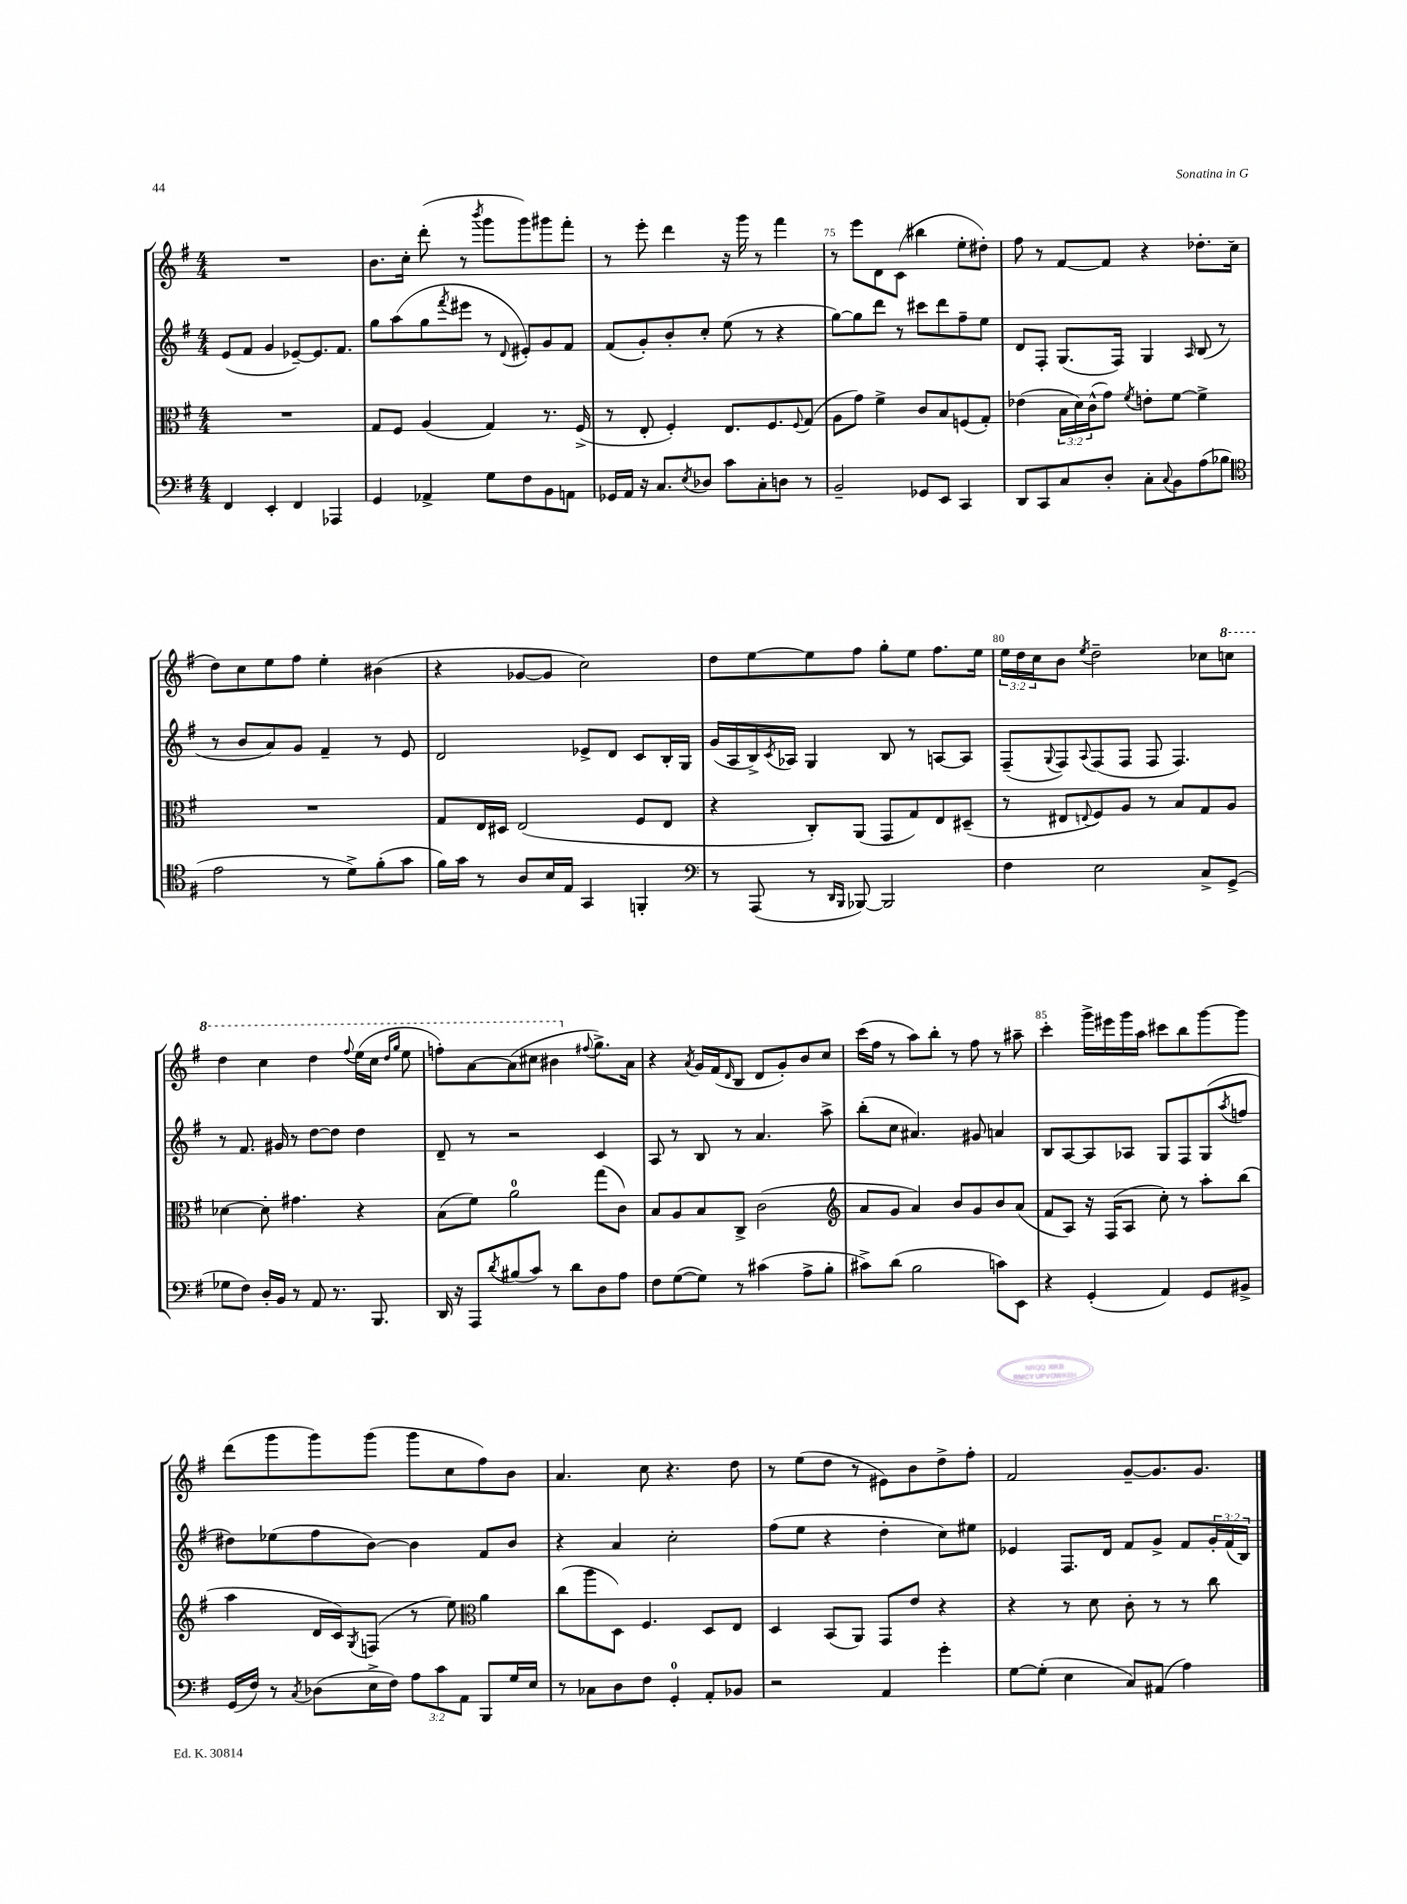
<<
\new StaffGroup <<
\new Staff = "s0" {
    \clef treble \key g \major \numericTimeSignature \time 4/4 \override Staff.TupletNumber.text = #tuplet-number::calc-fraction-text
    R1 |
    b'8. c''16-. d'''8-.( r8 \acciaccatura { b'''8 } g'''8 g'''8) gis'''8 fis'''8-. |
    r8 e'''8-. d'''4 r16 g'''16 r8 fis'''4 |
    r8 e'''8 d'8 c'8( bis''4 e''8-. dis''8-.) |
    fis''8 r8 fis'8~ fis'8 r4 des''8.-. c''16( |
    d''8) c''8 e''8 fis''8 e''4-. bis'4( |
    r4 ges'8~ ges'8 c''2) |
    d''8 e''8~ e''8 fis''8 g''8-. e''8 fis''8. e''16 |
    \tuplet 3/2 { e''16 d''16 c''16 } b'8 \acciaccatura { e''8 } d''2-- ces''8 \ottava #1 c'''!8 |
    d'''4 c'''4 d'''4 \appoggiatura { fis'''8 } e'''16( c'''16 \grace { d'''16 g'''16 } e'''8 |
    f'''8-.) a''8~ a''8( cis'''8 bis''4 \ottava #0 \appoggiatura { fis''!8 } g''8.->) a'16 |
    r4 \acciaccatura { a'8 } g'16 fis'16( \grace { d'16 } b8 d'8 g'8-.) b'8 c''8 |
    c'''16( fis''16 r8 a''8) b''8-. r8 fis''8 r8 ais''8-- |
    c'''4-. g'''16-> eis'''16 g'''16 a''16 cis'''8 b''8 g'''8~ g'''8 |
    d'''8( g'''8 g'''8) g'''8( g'''8 c''8 fis''8) b'8 |
    a'4. c''8 r4. d''8 |
    r8 e''8( d''8 r8 eis'8) b'8 d''8-> fis''8-. |
    fis'2 g'8~-- g'8. g'8. \bar "|." |
}
\new Staff = "s1" {
    \clef treble \key g \major \numericTimeSignature \time 4/4 \override Staff.TupletNumber.text = #tuplet-number::calc-fraction-text
    e'8( fis'8 g'4 ees'8~--) ees'8. fis'8. |
    g''8 a''8( g''8 \acciaccatura { fis'''8 } eis'''8 r8 \appoggiatura { d'8 } eis'8-.) g'8 fis'8 |
    fis'8( g'8-.) b'8-. c''8-. e''8( r8 r4 |
    g''8~) g''8 d'''8 r8 cis'''8 d'''8 fis''8-- e''8 |
    d'8 fis8-. g8.( fis16) g4 \grace { a16 } b8( r8 |
    r8 b'8 a'8) g'8 fis'4-- r8 e'8 |
    d'2 ees'8-> d'8 c'8 b16-. g16 |
    g'16( a16 b16->) \acciaccatura { c'8 } aes16 g4 b8 r8 a8~ a8 |
    fis8--( \appoggiatura { g8 } fis8) \appoggiatura { a8 } fis8( fis8 fis8 fis4.) |
    r8 fis'8. gis'16 r8 d''8~ d''8 d''4 |
    d'8-- r8 r2 c'4 |
    a8 r8 b8 r8 a'4. a''8-> |
    b''8-.( c''8 ais'4.) gis'8 a'4 |
    b8 a8~ a8 aes8 g8 fis8 g8( \acciaccatura { a''8 } f''8 |
    dis''8) ees''8( fis''8 b'8~) b'4 fis'8 b'8 |
    r4 a'4 c''2-. |
    fis''8( e''8 r4 d''4-. c''8) eis''8 |
    ees'4 fis8. d'16 fis'8 g'8-> fis'8 \tuplet 3/2 { g'16-. fis'16( b16) } \bar "|." |
}
\new Staff = "s2" {
    \clef alto \key g \major \numericTimeSignature \time 4/4 \override Staff.TupletNumber.text = #tuplet-number::calc-fraction-text
    R1 |
    g8 fis8 a4( g4) r8. fis16->( |
    r8 e8-. fis4-.) e8. fis8. \appoggiatura { fis8 } g8( |
    a8 g'8) fis'4-> c'8 b8 f8( g8-.) |
    ees'4( \tuplet 3/2 { b16 d'16) c'16-^( } g'8) \acciaccatura { fis'8 } e'8-. fis'8~ fis'4-> |
    R1 |
    g8 e16 dis16 e2( fis8 e8 |
    r4 c8-.) a,8( g,8 g8) e8 dis8--( |
    r8 eis8 \appoggiatura { e8 } fis8) a8 r8 b8 g8 a8 |
    des'4~ des'8-. gis'4. r4 |
    b8( fis'8) a'2-0 g''8( c'8) |
    b8 a8 b8 c8-> c'2( |
    \clef treble a'8 g'8 a'4) b'8 g'8 b'8 a'8( |
    fis'8 a8) r16 fis16( a8 c''8-.) r8 a''8-. b''8( |
    a''4 d'16 c'16) \acciaccatura { g8 } f8( r8 e''8) \clef alto a'4 |
    c''8( a''8 d8) fis4. d8 e8 |
    d4 b,8( a,8) g,8 e'8 r4 |
    r4 r8 d'8 c'8-. r8 r8 c''8 \bar "|." |
}
\new Staff = "s3" {
    \clef bass \key g \major \numericTimeSignature \time 4/4 \override Staff.TupletNumber.text = #tuplet-number::calc-fraction-text
    fis,4 e,4-. fis,4 aes,,4 |
    g,4 aes,4-> g8 fis8 b,8 a,8 |
    ges,16 a,16 r16 c8. \acciaccatura { e8 } des8 c'8 c8-. d8 r8 |
    b,2-- ges,8 e,8 c,4 |
    d,8 c,8 c8 d8-. c8-. \appoggiatura { c8 } b,8 a8( bes8 |
    \clef tenor e'2 r8 d'8->) fis'8-.( g'8 |
    fis'16) g'16 r8 a8 b16 e16 g,4 f,4-. |
    \clef bass r8 a,,8( r8 \grace { d,16 b,,16 } bes,,8~) bes,,2 |
    fis4 e2 c8-> g,8->( |
    ges8 fis8) d16-. b,16 r8 a,8 r8. b,,8. |
    d,16 r16 a,,8 \acciaccatura { d'8 } bis8( c'8) r8 d'8 d8 a8 |
    fis8 g8~( g8) r8 cis'4( a8-> b8-. |
    cis'8->) d'8( b2 c'8) e,8 |
    r4 g,4-.( a,4) g,8 bis,8-> |
    g,16( fis16) r8 \acciaccatura { c8 } des8( e16-> fis16) \tuplet 3/2 { a8 c'8 a,8 } b,,8 g16 e16 |
    r8 ces8 d8 fis8 g,4-0-. a,8-. bes,8 |
    r2 a,4 g'4-. |
    g8~ g8-.( e4 c8) ais,8( a4) \bar "|." |
}
>>
>>
\layout { \context { \Score currentBarNumber = #72 \override BarNumber.break-visibility = ##(#f #t #t) barNumberVisibility = #(every-nth-bar-number-visible 5) } }
